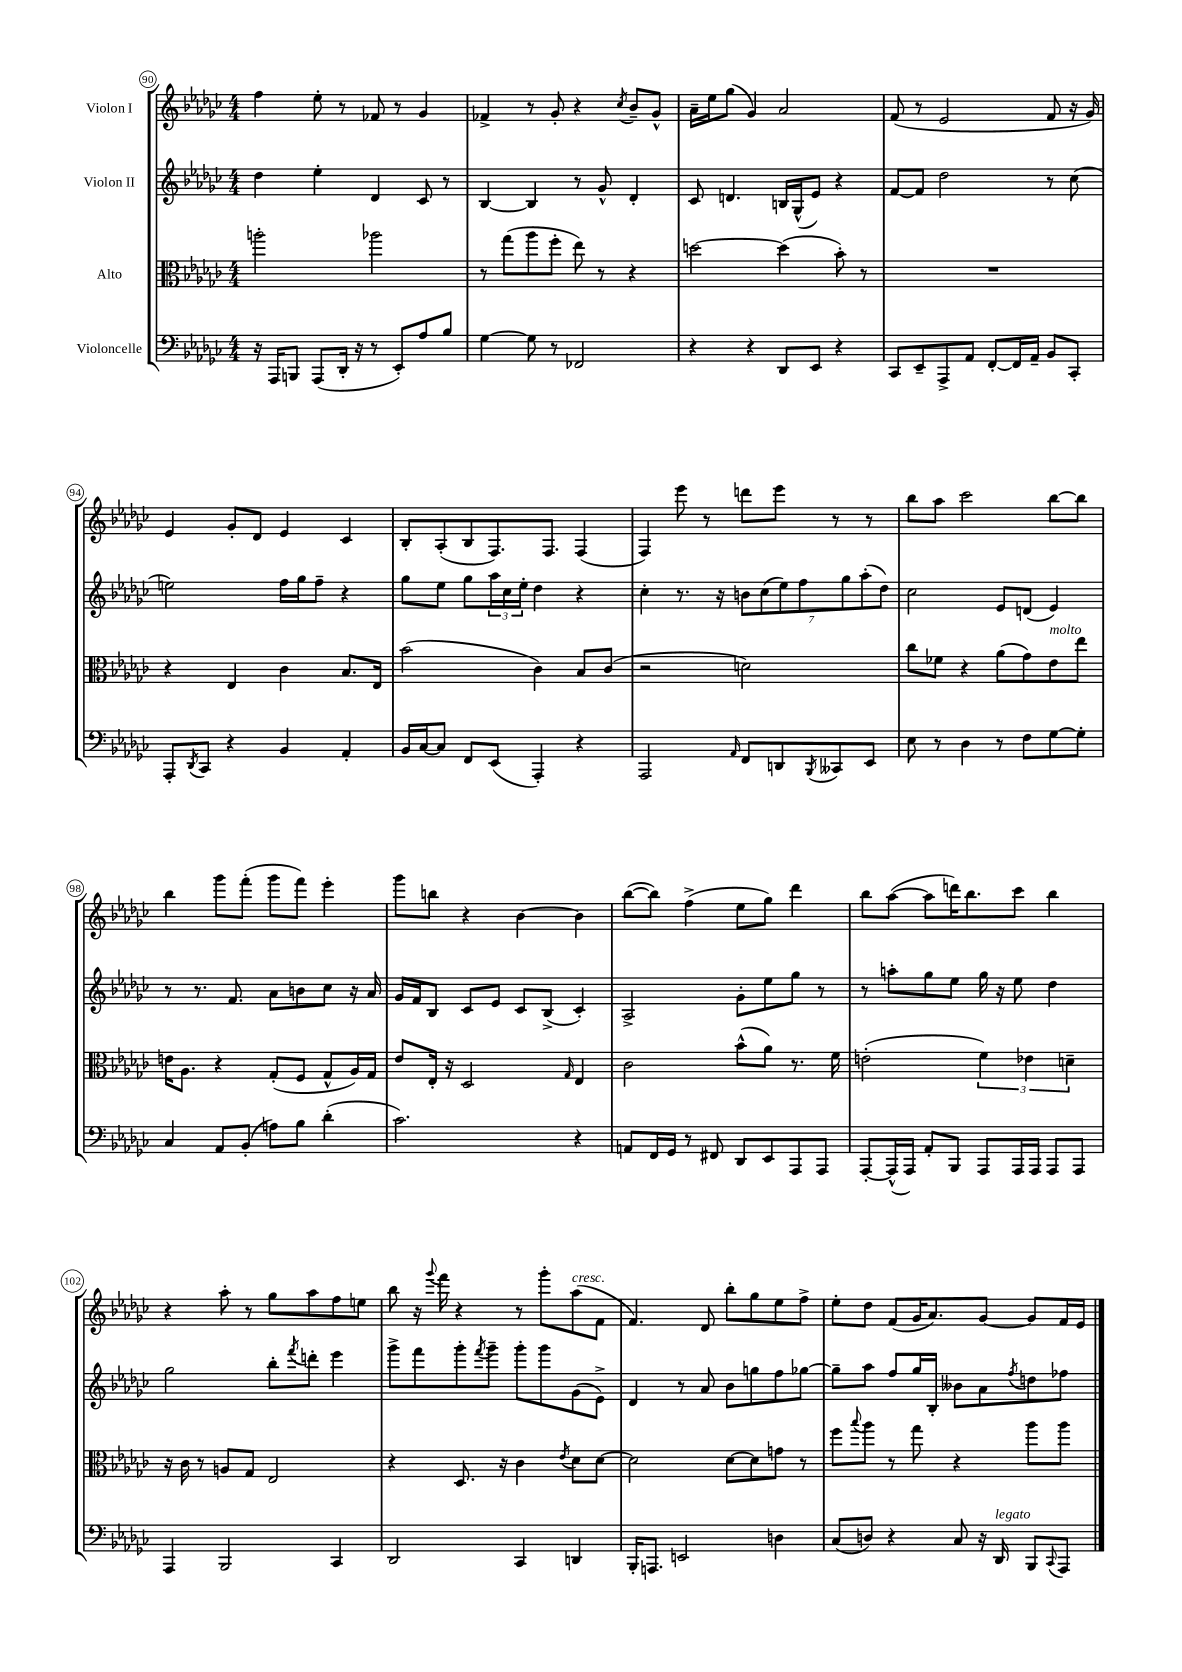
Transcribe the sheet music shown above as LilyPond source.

<<
\new StaffGroup <<
\new Staff = "s0" \with { instrumentName = "Violon I" } {
    \clef treble \key ges \major \numericTimeSignature \time 4/4
    f''4 ees''8-. r8 fes'8 r8 ges'4 |
    fes'4-> r8 ges'8-. r4 \acciaccatura { ces''8 } bes'8-- ges'8-^ |
    aes'16-- ees''16 ges''8( ges'4) aes'2 |
    f'8( r8 ees'2 f'8 r16 ges'16) |
    ees'4 ges'8-. des'8 ees'4 ces'4 |
    bes8-. aes8-.( bes8 f8.) f8. f4( |
    f4) ees'''8 r8 d'''8 ees'''8 r8 r8 |
    bes''8 aes''8 ces'''2 bes''8~ bes''8 |
    bes''4 ges'''8 f'''8-.( ges'''8 f'''8) ees'''4-. |
    ges'''8 b''8 r4 bes'4~ bes'4 |
    bes''8~( bes''8) f''4->( ees''8 ges''8) des'''4 |
    bes''8 aes''8~( aes''8 d'''16) bes''8. ces'''8 bes''4 |
    r4 aes''8-. r8 ges''8 aes''8 f''8 e''8 |
    bes''8 r16 \appoggiatura { ges'''8 } f'''16 r4 r8 ges'''8-. aes''8^\markup { \italic "cresc." }( f'8 |
    f'4.) des'8 bes''8-. ges''8 ees''8 f''8-> |
    ees''8-. des''8 f'8( ges'16 aes'8.) ges'8~ ges'8 f'16 ees'16 \bar "|." |
}
\new Staff = "s1" \with { instrumentName = "Violon II" } {
    \clef treble \key ges \major \numericTimeSignature \time 4/4
    des''4 ees''4-. des'4 ces'8 r8 |
    bes4~ bes4 r8 ges'8-^ des'4-. |
    ces'8 d'4. b16 ges16-^( ees'8) r4 |
    f'8~ f'8 des''2 r8 ces''8( |
    e''2) f''16 ges''16 f''8-- r4 |
    ges''8 ees''8 ges''8 \tuplet 3/2 { aes''16 ces''16 ees''16-. } des''4 r4 |
    ces''4-. r8. r16 \tuplet 7/4 { b'8 ces''8( ees''8) f''8 ges''8 aes''8-.( des''8) } |
    ces''2 ees'8 d'8( ees'4) |
    r8 r8. f'8. aes'8 b'8 ces''8 r16 aes'16 |
    ges'16 f'16 bes8 ces'8 ees'8 ces'8 bes8->( ces'4-.) |
    aes2-> ges'8-. ees''8 ges''8 r8 |
    r8 a''8-. ges''8 ees''8 ges''16 r16 ees''8 des''4 |
    ges''2 bes''8-. \acciaccatura { f'''8 } d'''8-. ees'''4 |
    ges'''8-> f'''8 ges'''8-. \acciaccatura { f'''8 } ges'''8-- ges'''8-. ges'''8 ges'8( ees'8->) |
    des'4 r8 aes'8 bes'8 g''8 f''8 ges''8~ |
    ges''8-- aes''8 f''8 ges''16 bes16-. beses'8 aes'8 \acciaccatura { f''8 } d''8 fes''8 \bar "|." |
}
\new Staff = "s2" \with { instrumentName = "Alto" } {
    \clef alto \key ges \major \numericTimeSignature \time 4/4
    a''2-. aes''2 |
    r8 ges''8( aes''8 f''8-. ees''8) r8 r4 |
    d''2~ d''4( bes'8-.) r8 |
    R1 |
    r4 ees4 ces'4 bes8. ees16 |
    bes'2( ces'4) bes8 ces'8( |
    r2 d'2) |
    ces''8 fes'8 r4 aes'8( ges'8) ees'8^\markup { \italic "molto" } ees''8 |
    e'16 aes8. r4 ges8-.( f8 ges8-^ aes16) ges16 |
    ees'8 ees16-. r16 des2 \grace { ges16 } ees4 |
    ces'2 bes'8-^( aes'8) r8. f'16 |
    e'2-.( \tuplet 3/2 { f'4) ees'4 d'4-- } |
    r16 ces'16 r8 a8 ges8 ees2 |
    r4 des8. r16 ces'4 \acciaccatura { ees'8 } des'8 des'8~ |
    des'2 des'8~ des'8 g'8 r8 |
    f''8 \appoggiatura { bes''8 } aes''8 r8 ges''8 r4 aes''8 aes''8 \bar "|." |
}
\new Staff = "s3" \with { instrumentName = "Violoncelle" } {
    \clef bass \key ges \major \numericTimeSignature \time 4/4
    r16 aes,,16 b,,8 aes,,8( des,16-. r16 r8 ees,8-.) aes8 bes8 |
    ges4~ ges8 r8 fes,2 |
    r4 r4 des,8 ees,8 r4 |
    ces,8 ees,8-- aes,,8-> aes,8 f,8~-. f,16 aes,16-- bes,8 ces,8-. |
    aes,,8-. \acciaccatura { des,8 } ces,8 r4 bes,4 aes,4-. |
    bes,16 ces16~ ces8 f,8 ees,8( aes,,4-.) r4 |
    aes,,2 \grace { aes,16 } f,8 d,8 \acciaccatura { bes,,8 } ceses,8 ees,8 |
    ees8 r8 des4 r8 f8 ges8~ ges8-. |
    ces4 aes,8 bes,8-.( a8) bes8 des'4-.( |
    ces'2.) r4 |
    a,8 f,16 ges,16 r8 fis,8 des,8 ees,8 aes,,8 aes,,8 |
    aes,,8~-. aes,,16-^( aes,,16) aes,8-. bes,,8 aes,,8 aes,,16 aes,,16 aes,,8 aes,,8 |
    aes,,4 bes,,2 ces,4 |
    des,2 ces,4 d,4 |
    bes,,16-. a,,8. e,2 d4 |
    ces8( d8) r4 ces8 r16 des,16^\markup { \italic "legato" } bes,,8 \appoggiatura { ces,8 } aes,,8 \bar "|." |
}
>>
>>
\layout { \context { \Score currentBarNumber = #90 \override BarNumber.stencil = #(make-stencil-circler 0.1 0.3 ly:text-interface::print) } }
